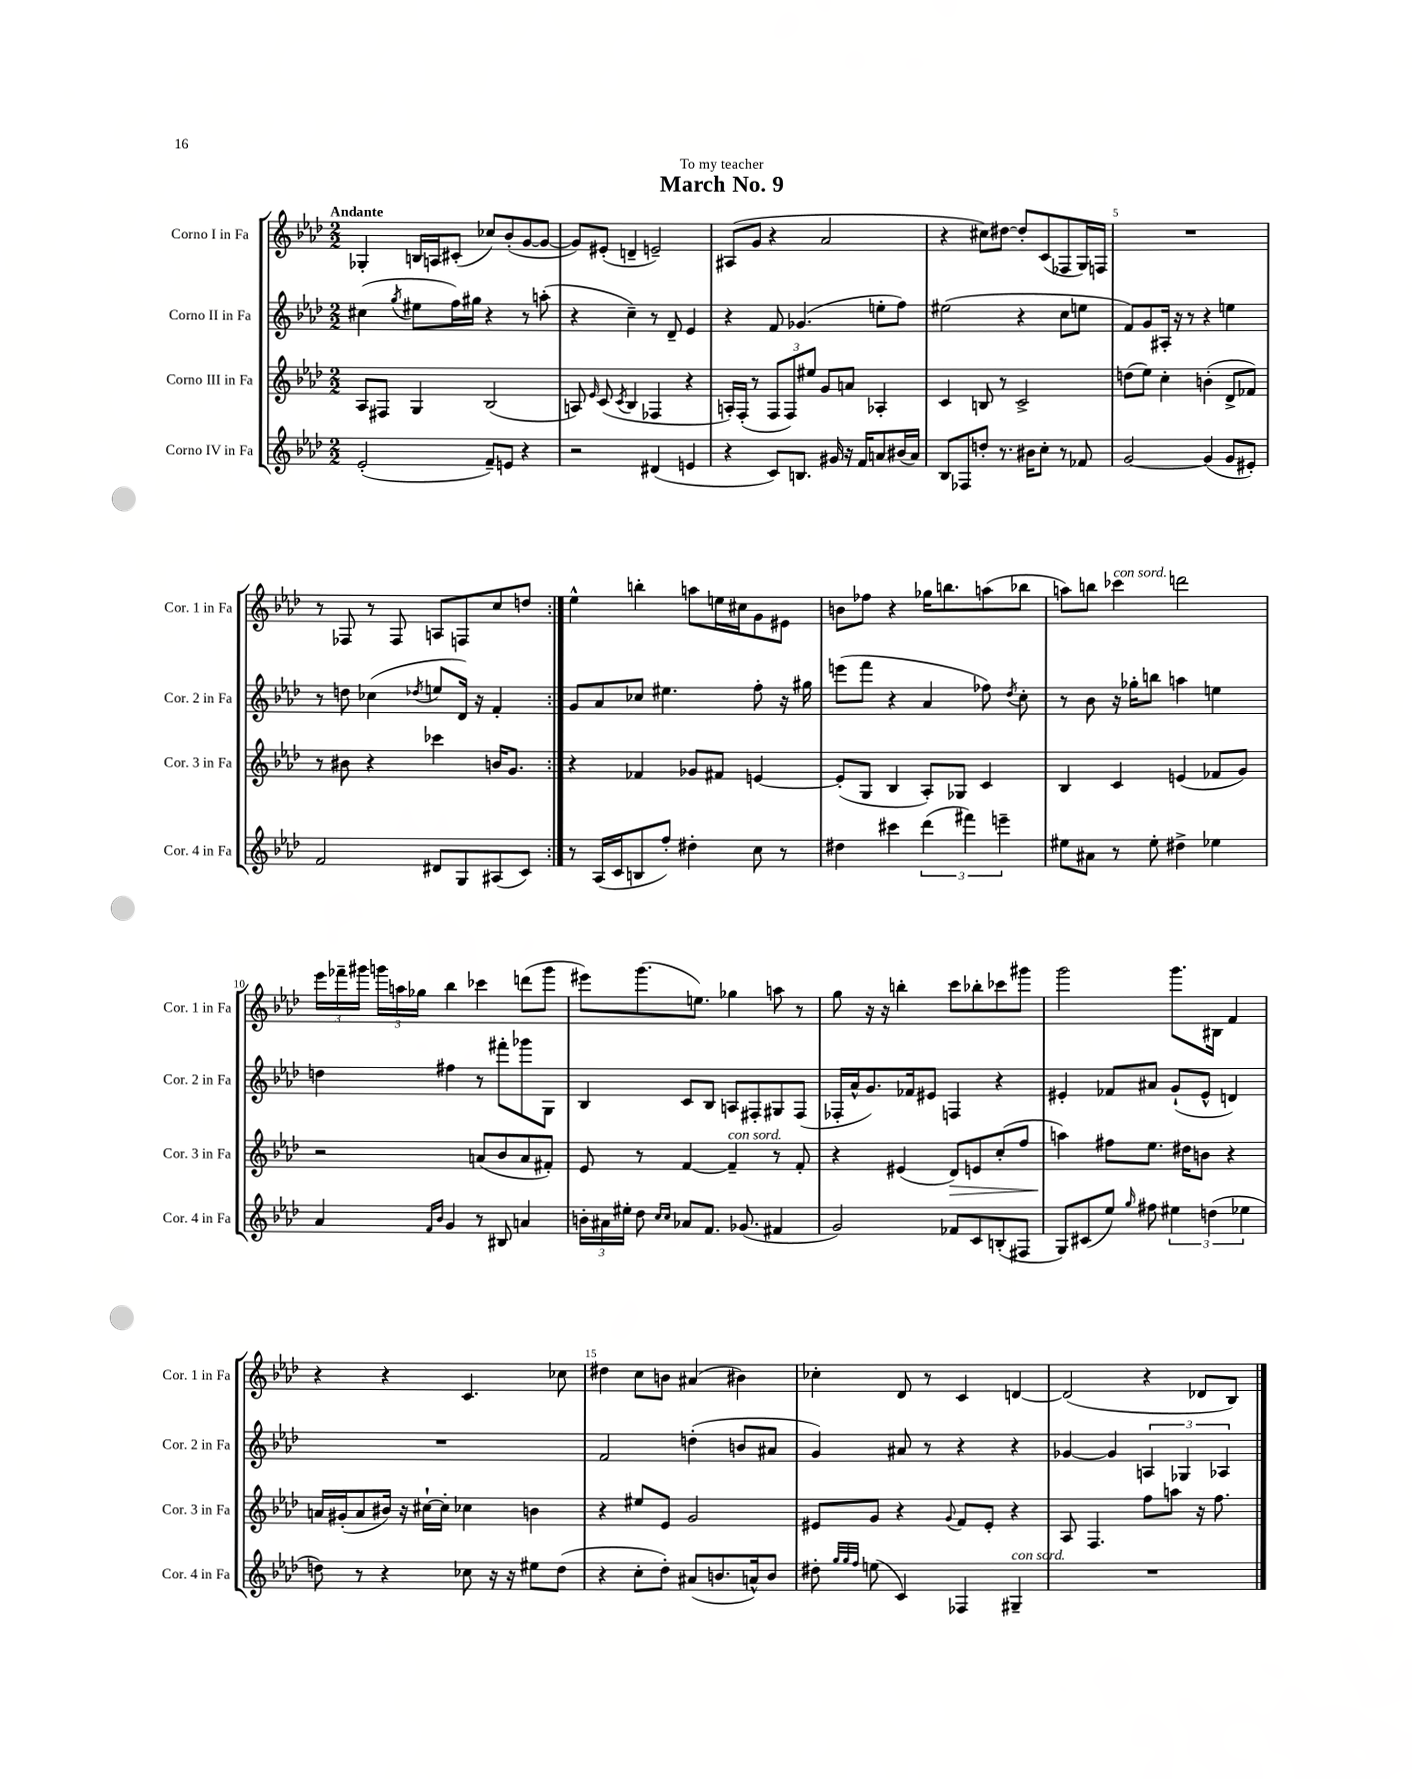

**kern	**kern	**dynam	**kern	**kern
*part4	*part3	*part3	*part2	*part1
*staff4	*staff3	*staff3	*staff2	*staff1
*I"Corno IV in Fa	*I"Corno III in Fa	*	*I"Corno II in Fa	*I"Corno I in Fa
*I'Cor. 4 in Fa	*I'Cor. 3 in Fa	*	*I'Cor. 2 in Fa	*I'Cor. 1 in Fa
*clefG2	*clefG2	*	*clefG2	*clefG2
*k[b-e-a-d-]	*k[b-e-a-d-]	*	*k[b-e-a-d-]	*k[b-e-a-d-]
*M2/2	*M2/2	*	*M2/2	*M2/2
=1	=1	=1	=1	=1
!	!	!	!	!LO:TX:a:B:t=Andante
(2e-'/	8A-/L	.	(4cc#X\	4G-X'/
.	8F#X/J	.	.	.
.	.	.	8qgg/	.
.	4G/	.	8ee#X\L	16Bn/LL
.	.	.	.	16An/J
.	.	.	16ff\L)	(8c#X'/J
.	.	.	16gg#X\JJ	.
8f~/L)	(2B-/	.	4r	8cc-X/L)
8en/J	.	.	.	(8b-'/
4r	.	.	8r	[8g/
.	.	.	(8aan'\	8g/J_
=2	=2	=2	=2	=2
2r	8An/)	.	4r	8g/L])
.	16qqe-/	.	.	.
.	(8c/	.	.	(8e#X'/J
.	8qc/	.	.	.
.	4B-/	.	4cc~\)	4dn~/
(4d#X/	4F-X/	.	8r	2en~/)
.	.	.	8d-~/	.
4en/	4r	.	4e-/	.
=3	=3	=3	=3	=3
4r	16An'/LL)	.	4r	(8A#X/L
.	(16F'/JJ	.	.	.
.	8r	.	.	8g/J
8c/L)	12F/L	.	8f/	4r
.	12F/)	.	.	.
8.Bn/J	.	.	(4.g-X/	.
.	12ee#X/J	.	.	.
.	8g/L	.	.	2a-/
16g#X/	.	.	.	.
16r	8an/J	.	.	.
16f/KL	.	.	.	.
8an/	4A-X'/	.	8een'\L	.
(16b#X/L	.	.	8ff\J)	.
16a/JJ)	.	.	.	.
=4	=4	=4	=4	=4
8B-/L	4c/	.	(2ee#X\	4r
8F-X/	.	.	.	.
8ddn'/J	8Bn/	.	.	8cc#X\L)
8.r	8r	.	.	[8dd#X\J
.	2c^/	.	4r	8dd#'/L]
16b#X\KL	.	.	.	.
8cc'\J	.	.	.	(8c/
8r	.	.	8cc\L	8F-X/
8f-X/	.	.	8een\J	16G/L)
.	.	.	.	16Fn/JJ
=5	=5	=5	=5	=5
[2g/	(8ddn\L	.	8f/L)	1r
.	8ee-\J)	.	8g/	.
.	4cc'\	.	16A#X'/Jk	.
.	.	.	16r	.
.	.	.	8r	.
(4g/]	(4bn'\	.	4r	.
8g/L	8d-^/L	.	4een\	.
8e#X'/J)	8f-X/J)	.	.	.
!!LO:LB:g=z
=6	=6	=6	=6	=6
2f/	8r	.	8r	8r
.	8b#X\	.	8ddn\	8F-X/
.	4r	.	(4cc-X\	8r
.	.	.	.	8F-/
.	.	.	8qdd-X/	.
8d#X/L	4ccc-X\	.	8een/L	8An/L
8G/	.	.	16d-/Jk)	8Fn/
.	.	.	16r	.
(8A#X/	16bn/KL	.	4f'/	8cc/
.	8.g/J	.	.	.
8c/J)	.	.	.	8ddn/J
=7:|!	=7:|!	=7:|!	=7:|!	=7:|!
8r	4r	.	8g/L	4ee-^^\
(16A-/LL	.	.	8a-/	.
16c/J	.	.	.	.
8Bn/	4f-X/	.	8cc-X/J	4bbn'\
8ff'/J)	.	.	4.ee#X\	.
4dd#X'\	8g-X/L	.	.	8aan\L
.	8f#X/J	.	.	16een\L
.	.	.	.	16cc#X\J
8cc\	[4en/	.	8ff'\	8g\
8r	.	.	16r	8e#X\J
.	.	.	16gg#X\	.
=8	=8	=8	=8	=8
4dd#X\	(8e'/L]	.	(8eeen\L	8bn\L
.	8G/J	.	8fff\J	8ff-X\J
4ccc#X\	4B-/	.	4r	4r
(6ddd-\	8A-'/L)	.	4a-/	16gg-X\KL
.	.	.	.	8.bbn\
.	8G-X/J	.	.	.
6fff#X\)	.	.	.	.
.	4c/	.	8ff-X\)	(8aan\
6eeen~\	.	.	.	.
.	.	.	8qdd-/	.
.	.	.	8cc'\	8bb-X\J
=9	=9	=9	=9	=9
8ee#X\L	4B-/	.	8r	8aan\L)
8a#X\J	.	.	8b-\	8bbn\J
!	!	!	!	!LO:TX:a:i:t=con sord.
8r	4c/	.	16r	4ccc-X\
.	.	.	16gg-X'\KL	.
8ee#'\	.	.	8bbn\J	.
4dd#X^\	(4en/	.	4aan\	2dddn\
4ee-X\	8f-X/L	.	4een\	.
.	8g/J)	.	.	.
!!LO:LB:g=z
=10	=10	=10	=10	=10
4a-/	2r	.	4ddn\	24eee-\LL
.	.	.	.	24fff-X~\
.	.	.	.	24ggg#X\JJ
.	.	.	.	24gggn\LL
.	.	.	.	24aan\
.	.	.	.	24gg-X\JJ
16qqf/LL	.	.	.	.
16qqb-/JJ	.	.	.	.
4g/	.	.	4ff#X\	4bb-\
8r	(8an/L	.	8r	4ccc-X\
8B#X/	8b-/	.	8fff#X'\L	.
4an/	8a/	.	8ggg-X\	(8dddn\L
.	8f#X'/J)	.	8G\J	8ggg\J
=11	=11	=11	=11	=11
24bn'\LL	8e-/	.	4B-/	8eee#X\L)
24a#X\	.	.	.	.
24ee#X'\JJ	.	.	.	.
8dd-\	8r	.	.	(8.ggg\
16qqcc/LL	.	.	.	.
16qqcc/JJ	.	.	.	.
8a-X/L	[4f/	.	8c/L	.
.	.	.	.	8.een\J)
8.f/J	.	.	8B-/J	.
!	!LO:TX:a:i:t=con sord.	!	!	!
.	4f~/]	.	8An/L	4gg-X\
(8.g-X/	.	.	.	.
.	.	.	8F#X'/	.
4f#X/	8r	.	8G#X/	8aan\
.	8f'/	.	(8F#/J	8r
=12	=12	=12	=12	=12
2g/)	4r	.	16F-X'/LL	8gg\
.	.	.	16a-^^/J	.
.	.	.	8.g/)	16r
.	.	.	.	16r
.	(4e#X/	.	.	4bbn'\
.	.	.	16f-X/k	.
.	.	.	8e#X/J	.
!	!	!LO:HP:b	!	!
8f-X/L	8d-/L)	>	4Fn/	8ccc\L
8c/	8en/	.	.	8bb-X'\
(8Bn'/	(8cc'/	.	4r	8ccc-X\
8F#X/J	8ff/J	.	.	8ggg#X\J
=13	=13	=13	=13	=13
8G/L)	4aan\)	.	4e#X'/	2ggg\
(8c#X/	.	.	.	.
8ee-/J)	8ff#X\L	]	8f-X/L	.
16qqgg/	.	.	.	.
8ff#X\	8.ee-\J	.	8a#X/J	.
6ee#X\	.	.	(8g`/L	8.ggg\L
.	16dd#X\KL	.	.	.
.	8bn\J	.	8e#^^/J	.
(6ddn\	.	.	.	.
.	.	.	.	16B#X\Jk
.	4r	.	4dn/)	4f/
6ee-X\	.	.	.	.
!!LO:LB:g=z
=14	=14	=14	=14	=14
8ddn\)	16an/LL	.	1r	4r
.	(16g#X'/J	.	.	.
8r	8a/	.	.	.
4r	16b#X/Jk)	.	.	4r
.	16r	.	.	.
.	[16cc#X`\LL	.	.	.
.	16cc#'\JJ]	.	.	.
8cc-X\	4cc-X\	.	.	4.c/
16r	.	.	.	.
16r	.	.	.	.
8ee#X\L	4bn\	.	.	.
(8dd\J	.	.	.	8cc-X\
=15	=15	=15	=15	=15
4r	4r	.	2f/	4dd#X\
8cc'\L	8ee#X/L	.	.	8cc\L
8dd-'\J)	8e-/J	.	.	8bn\J
(8a#X/L	2g/	.	(4ddn'\	(4a#X/
8.bn/	.	.	.	.
.	.	.	8bn/L	4b#X\)
16an^^/k)	.	.	.	.
8b/J	.	.	8a#X/J	.
=16	=16	=16	=16	=16
8dd#X'\	8e#X/L	.	4g/)	4cc-X'\
32qqgg/LLL	.	.	.	.
32qqgg/	.	.	.	.
32qqff/JJJ	.	.	.	.
(8een\	8g/J	.	.	.
4c/)	4r	.	8a#X/	8d-/
.	.	.	8r	8r
.	8qqg/	.	.	.
4F-X/	8f/L	.	4r	4c/
.	8e#'/J	.	.	.
!LO:TX:a:i:t=con sord.	!	!	!	!
4G#X~/	4r	.	4r	[4dn/
=17	=17	=17	=17	=17
1r	8A-/	.	[4g-X/	(2d/]
.	4.F/	.	.	.
.	.	.	4g-/]	.
.	8ff\L	.	6An/	4r
.	8aan\J	.	.	.
.	.	.	6G-X/	.
.	16r	.	.	8d-X/L
.	8.ff\	.	.	.
.	.	.	6A-X/	.
.	.	.	.	8B-/J)
==	==	==	==	==
*-	*-	*-	*-	*-
